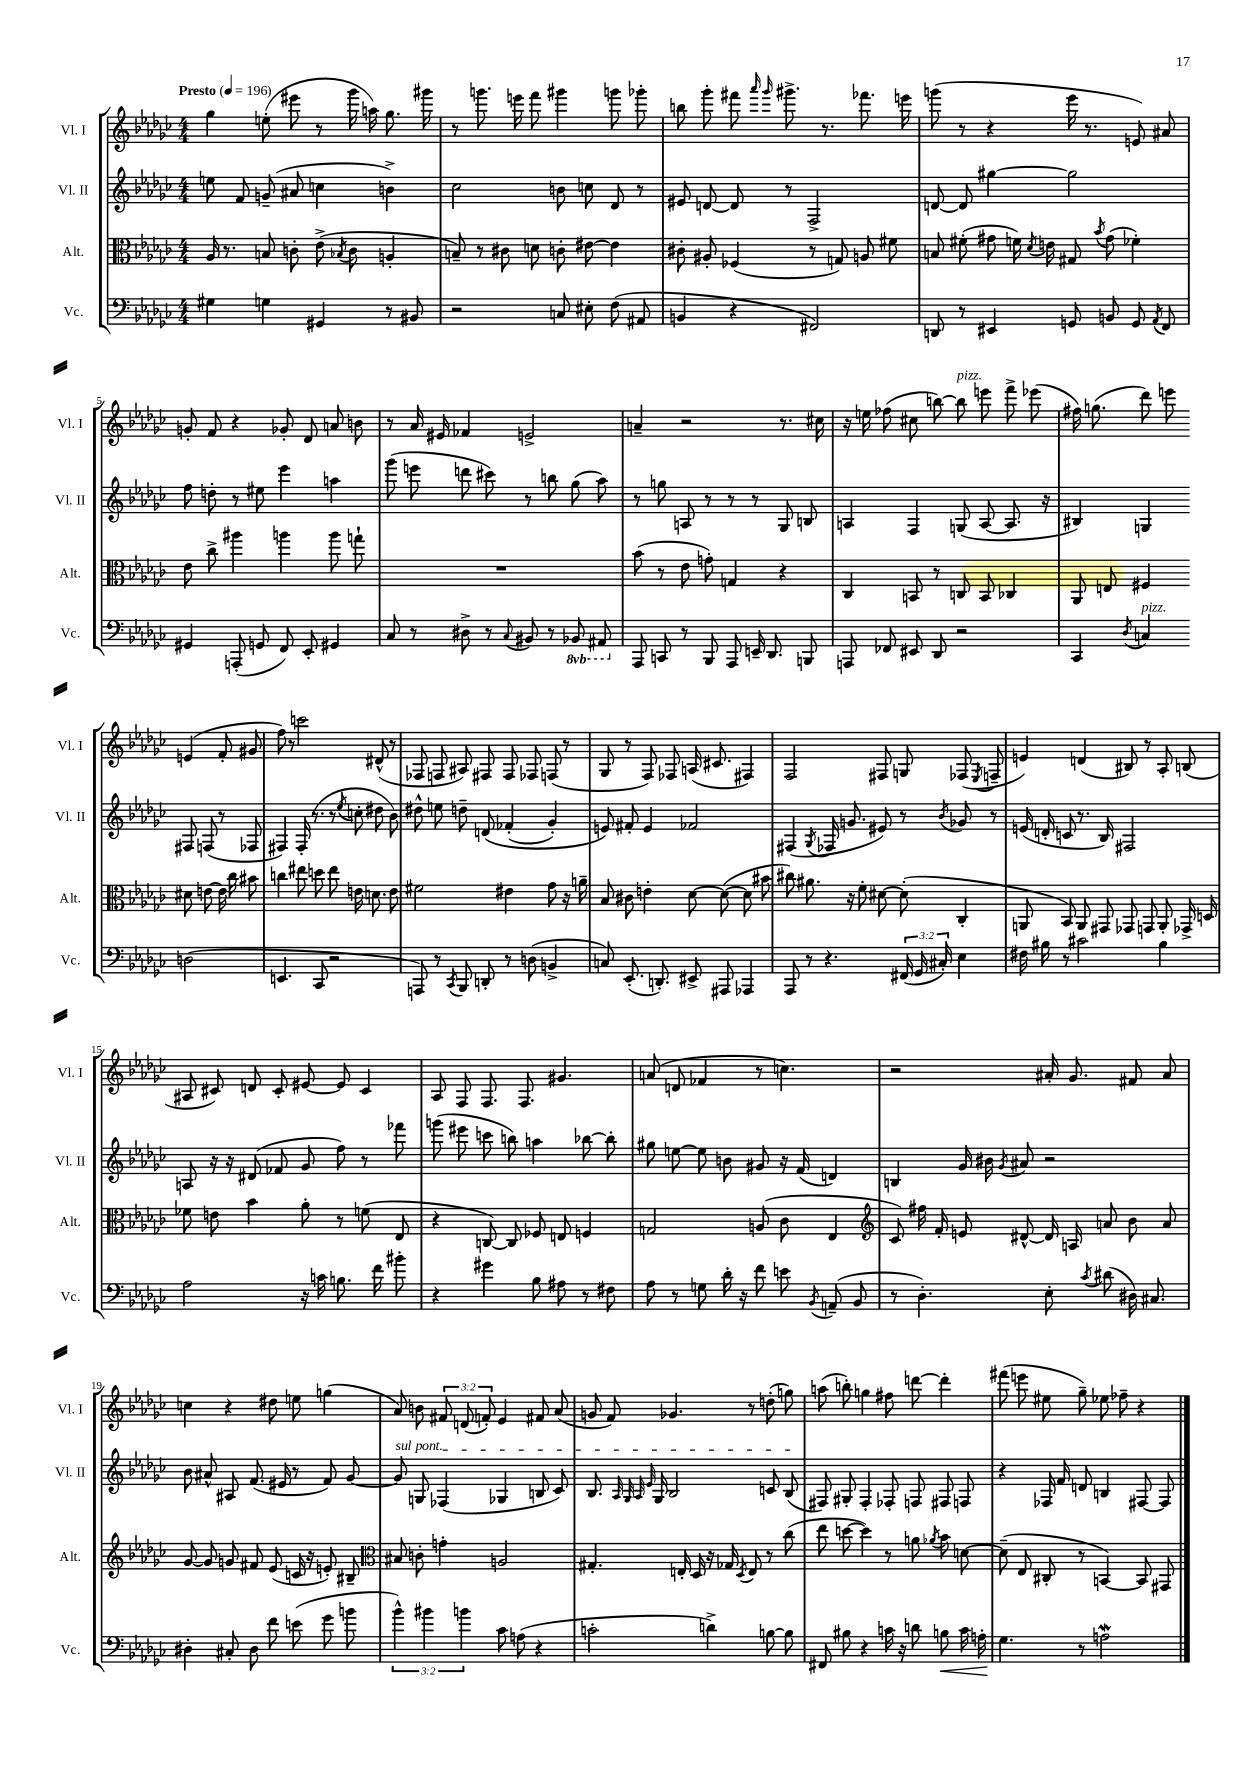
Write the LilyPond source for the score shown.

<<
\new StaffGroup <<
\new Staff = "s0" \with { instrumentName = "Vl. I" shortInstrumentName = "Vl. I" } {
    \clef treble \key ges \major \numericTimeSignature \time 4/4 \override Staff.TupletNumber.text = #tuplet-number::calc-fraction-text \tempo "Presto" 4 = 196
    \autoBeamOff ges''4 e''8-.( eis'''8 r8 ges'''16 a''16) ges''8. gis'''16 |
    r8 g'''8. e'''16 f'''8 gis'''4 g'''8 ges'''8-. |
    b''8 ges'''8-. fis'''8 \grace { aes'''16 ges'''16 } gis'''8.-> r8. fes'''8. e'''16 |
    g'''8( r8 r4 ees'''16 r8. e'8) ais'8 |
    g'8-. f'8 r4 ges'8-. des'8 a'8 b'8 |
    r8 aes'16 eis'16 fes'4 e'2-> |
    a'4-- r2 r8. cis''16 |
    r16 e''16 fes''8( cis''8 b''8~) b''8^\markup { \italic "pizz." } e'''8 f'''8-> ees'''8( |
    fis''16) g''8.( des'''8) e'''8 e'4( f'8-. gis'8 |
    f''8) r8 c'''2 dis'8-^( r8 |
    fes8 f8 ais8) fis8 fis8 fes8 f8( r8 |
    ges8 r8 f8) fes8 a16( cis'8. fis4) |
    f2 fis8 g8 fes8( \acciaccatura { ees8 } f8-- |
    e'4) d'4( bis8) r8 aes8-. b8( |
    ais8 cis'8) d'8 cis'8-. eis'8~ eis'8 cis'4 |
    aes8 f8 f8. f8. gis'4. |
    a'8( d'8 fes'4 r8 c''4.) |
    r2 ais'16-. ges'8. fis'8 ais'8 |
    c''4 r4 dis''8 e''8 g''4( |
    aes'8) b'8 \tuplet 3/2 { fis'8 d'8( f'8-.) } ees'4 fis'8 aes'8( |
    g'8 f'8) ges'4. r8 d''8-.( g''8) |
    a''8( b''8-.) g''4 fis''8 d'''8~ d'''4-. |
    fis'''8( e'''8 eis''8 ges''8--) ees''8 fes''8-- r4 \bar "|." |
}
\new Staff = "s1" \with { instrumentName = "Vl. II" shortInstrumentName = "Vl. II" } {
    \clef treble \key ges \major \numericTimeSignature \time 4/4
    \autoBeamOff e''8 f'8 g'8--( ais'8 c''4 b'4->) |
    ces''2 b'8 c''8 des'8 r8 |
    eis'8 d'8~ d'8 r8 f2-> |
    d'8~ d'8 gis''4~ gis''2 |
    f''8 d''8-. r8 eis''8 ees'''4 a''4 |
    ges'''8( e'''8 d'''8 cis'''8) r8 b''8 ges''8( aes''8) |
    r8 g''8 a8 r8 r8 r8 ges8 b8 |
    a4 f4 g8( a8~ a8. r16 |
    bis4) g4 fis8 f8( r8 fes8 |
    fis4) fis16-.( r8. r8 \acciaccatura { ees''8 } c''8-. dis''8 bes'8) |
    dis''8-^ e''8 d''8-- d'8\( fes'4-.( ges'4-.) |
    e'8\) fis'8-. e'4 fes'2 |
    fis4( \acciaccatura { ges8 } fes16 g'8. eis'8) r8 \acciaccatura { bes'8 } ges'8 r8 |
    e'16( d'16-. c'8 r8. bes16) fis2 |
    a8 r16 r16 dis'8( fes'8 ges'8 f''8) r8 fes'''8 |
    g'''8( eis'''8 c'''8 b''8) a''4 bes''8~ bes''8-. |
    gis''8 e''8~ e''8 b'8 gis'8 r16 f'16( d'4) |
    b4 ges'16 bis'16 \acciaccatura { ges'8 } ais'8 r2 |
    bes'8 ais'8-^ ais8 f'8.( eis'16 r8 f'8) ges'8~ |
    \once \override TextSpanner.bound-details.left.text = \markup { \italic "sul pont." } ges'8\startTextSpan g8 fes4( ges4 b8 ces'8) |
    bes8. \grace { aes32 ges32 aes32 ees'32 } ges16 bes2 c'8 bes8\stopTextSpan( |
    fis8) gis8-. fis4-. fes8-. f8 fis8 f8 |
    r4 fes16 f'16 d'8 b4 fis8~ fis8 \bar "|." |
}
\new Staff = "s2" \with { instrumentName = "Alt." shortInstrumentName = "Alt." } {
    \clef alto \key ges \major \numericTimeSignature \time 4/4
    \autoBeamOff aes16 r8. b8 c'8-. ees'8->( \acciaccatura { bes8 } c'8 a4-. |
    b8--) r8 cis'8 d'8 c'8-. eis'8~ eis'4 |
    cis'8-. ais8-. fes4( r8 g8) a8 fis'8 |
    b8 fis'8-.( gis'8 f'16) \acciaccatura { des'8 } e'16 gis8 \acciaccatura { bes'8 } gis'8( fes'4-.) |
    ees'8 ces''8-> ais''4 a''4 a''8 g''8-! |
    R1 |
    bes'8( r8 ees'8 g'8-.) g4 r4 |
    ces4 b,8 r8 c8 b,8 ces4 |
    aes,8 e8 fis4 dis'8 e'8~ e'16 ces''16 bis'8 |
    c''4 eis''8 d''8 eis''8 e'16 d'8. e'8 |
    fis'2 eis'4 ges'8 r16 a'16-- |
    bes8 cis'8 e'4-. des'8~ des'8~( des'8 bis'8 |
    cis''8) ais'8. r16 f'8-. dis'8~ dis'8-.( ces4-. |
    a,8 bes,8) a,8 gis,8 ges,8 g,8 a,8-. ges,16-> d16 |
    fes'8 e'8 bes'4 aes'8-. r8 f'8( ees8 |
    r4 c8~) c8 fes8 e8 f4 |
    g2 a8( ces'8 ees4 |
    \clef treble ces'8) fis''16 f'16-. e'8 dis'8~-^ dis'16 a16 a'8 bes'8 a'8 |
    ges'8~ ges'8 g'8 fis'8 ees'8( c'16 r16 e'8-.) bis8-- |
    \clef alto bis8 c'8-. g'4-. a2 |
    gis4.-. e16-. des16 r16 ges16 \acciaccatura { des8 } e8 r8 ces''8( |
    ees''8 d''8~ d''4) r8 a'8 \acciaccatura { aes'8 } bes'8 d'8~ |
    d'8--( ees8 cis8-. r8 b,4~) b,8 gis,8 \bar "|." |
}
\new Staff = "s3" \with { instrumentName = "Vc." shortInstrumentName = "Vc." } {
    \clef bass \key ges \major \numericTimeSignature \time 4/4 \override Staff.TupletNumber.text = #tuplet-number::calc-fraction-text \set Staff.ottavationMarkups = #ottavation-simple-ordinals
    \autoBeamOff gis4 g4 gis,4 r8 bis,8 |
    r2 c8 eis8-. f8( ais,8 |
    b,4 r4 fis,2) |
    d,8 r8 eis,4 g,8 b,8 g,8 \acciaccatura { aes,8 } f,8 |
    gis,4 a,,8-.( g,8 f,8) ees,8-. gis,4 |
    ces8 r8 dis8-> r8 \appoggiatura { ces8 } bis,8 r8 \ottava #-1 bes,,!8 ais,,8 \ottava #0 |
    aes,,8 c,8 r8 bes,,8 aes,,8 e,16-- des,8. b,,8 |
    a,,8 fes,8 eis,8 des,8 r2 |
    ces,4 \acciaccatura { des8 } c4^\markup { \italic "pizz." } d2( |
    e,4. ces,8 r2 |
    a,,8) r8 \acciaccatura { ces,8 } bes,,8 d,8-. r8 d8( b,4-> |
    c8) ees,8.-.( d,8.-.) eis,8-> ais,,8 aes,,4 |
    aes,,8 r8 r4. \tuplet 3/2 { fis,16( ges,16 cis16-.) } ees4 |
    fis16 bis16 r8 cis'2 bis4 |
    aes2 r16 c'16 b8. f'16 bis'8-. |
    r4 gis'4 bes8 ais8 r8 fis8 |
    aes8 r8 g8 des'16-. r16 f'8 e'8 \acciaccatura { bes,8 } a,8--( bes,8 |
    r8 des4.-.) ees8-. \acciaccatura { ces'8 } dis'8( dis16) cis8. |
    dis4-. cis8-. dis8 f'8 e'8( ges'8 b'8 |
    \tuplet 3/2 { bes'4-^) bis'4 b'4 } ces'8 a8( r4 |
    c'2-. d'4->) b8~ b8 |
    fis,8 bis8 r4 c'16 r16 d'8 b8\< c'16 a16-. |
    ges4.\! r8 a2\mordent \bar "|." |
}
>>
>>
